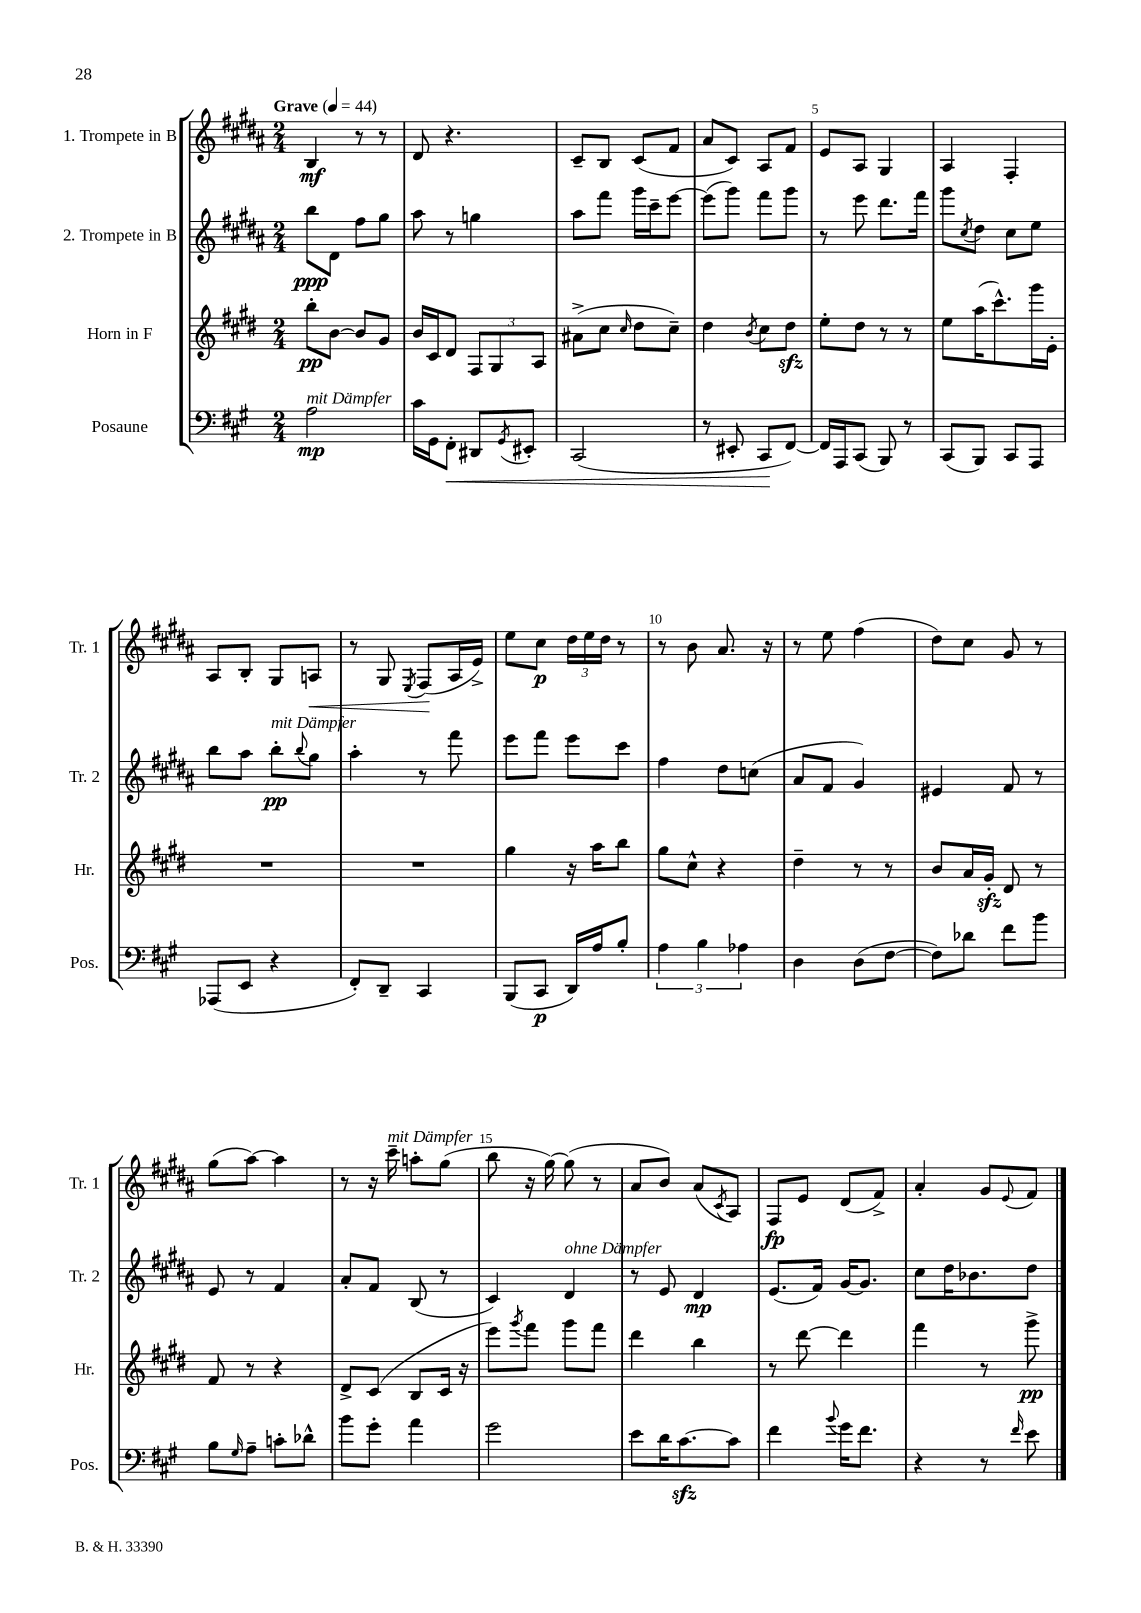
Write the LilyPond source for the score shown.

<<
\new StaffGroup <<
\new Staff = "s0" \with { instrumentName = "1. Trompete in B" shortInstrumentName = "Tr. 1" } {
    \clef treble \key b \major \numericTimeSignature \time 2/4 \tempo "Grave" 4 = 44
    b4\mf r8 r8 |
    dis'8 r4. |
    cis'8-- b8 cis'8( fis'8 |
    ais'8 cis'8) ais8 fis'8 |
    e'8 ais8 gis4 |
    ais4 fis4-. |
    ais8 b8-. gis8 a8\< |
    r8 gis8 \acciaccatura { e8 } fis8\!( ais16 e'16->) |
    e''8 cis''8\p \tuplet 3/2 { dis''16 e''16 dis''16 } r8 |
    r8 b'8 ais'8. r16 |
    r8 e''8 fis''4( |
    dis''8) cis''8 gis'8 r8 |
    gis''8( ais''8~) ais''4 |
    r8 r16 cis'''16--^\markup { \italic "mit Dämpfer" } a''8-. gis''8( |
    b''8 r16 gis''16~) gis''8( r8 |
    ais'8 b'8) ais'8( \acciaccatura { cis'8 } ais8) |
    fis8\fp e'8 dis'8( fis'8->) |
    ais'4-. gis'8 \appoggiatura { e'8 } fis'8 \bar "|." |
}
\new Staff = "s1" \with { instrumentName = "2. Trompete in B" shortInstrumentName = "Tr. 2" } {
    \clef treble \key b \major \numericTimeSignature \time 2/4
    b''8\ppp dis'8 fis''8 gis''8 |
    ais''8 r8 g''4 |
    ais''8 fis'''8 gis'''16 cis'''16-- e'''8~ |
    e'''8( gis'''8) fis'''8 gis'''8 |
    r8 e'''8 dis'''8. fis'''16 |
    gis'''8 \acciaccatura { cis''8 } dis''8 cis''8 e''8 |
    b''8 ais''8 b''8-.\pp^\markup { \italic "mit Dämpfer" } \appoggiatura { b''8 } gis''8 |
    ais''4-. r8 fis'''8 |
    e'''8 fis'''8 e'''8 cis'''8 |
    fis''4 dis''8 c''8( |
    ais'8 fis'8 gis'4) |
    eis'4 fis'8 r8 |
    e'8 r8 fis'4 |
    ais'8-. fis'8 b8( r8 |
    cis'4) dis'4^\markup { \italic "ohne Dämpfer" } |
    r8 e'8 dis'4\mp |
    e'8.( fis'16) gis'16~ gis'8. |
    cis''8 dis''16 bes'8. dis''8 \bar "|." |
}
\new Staff = "s2" \with { instrumentName = "Horn in F" shortInstrumentName = "Hr." } {
    \clef treble \key e \major \numericTimeSignature \time 2/4
    b''8-.\pp b'8~ b'8 gis'8 |
    b'16 cis'16 dis'8 \tuplet 3/2 { fis8 gis8 a8 } |
    ais'8->( cis''8 \grace { cis''16 } dis''8 cis''8--) |
    dis''4 \acciaccatura { b'8 } cis''8 dis''8\sfz |
    e''8-. dis''8 r8 r8 |
    e''8 a''16( cis'''8.-^) gis'''16 e'16-. |
    R2 |
    R2 |
    gis''4 r16 a''16 b''8 |
    gis''8 cis''8-^ r4 |
    dis''4-- r8 r8 |
    b'8 a'16 gis'16-.\sfz dis'8 r8 |
    fis'8 r8 r4 |
    dis'8-> cis'8( b8 cis'16 r16 |
    e'''8) \acciaccatura { gis'''8 } fis'''8 gis'''8 fis'''8 |
    dis'''4 b''4 |
    r8 dis'''8~ dis'''4 |
    fis'''4 r8 gis'''8->\pp \bar "|." |
}
\new Staff = "s3" \with { instrumentName = "Posaune" shortInstrumentName = "Pos." } {
    \clef bass \key a \major \numericTimeSignature \time 2/4
    a2\mp^\markup { \italic "mit Dämpfer" } |
    cis'16 gis,16 fis,8-.\< dis,8 \acciaccatura { gis,8 } eis,8-. |
    cis,2( |
    r8 eis,8-. cis,8\! fis,8~) |
    fis,16 a,,16 cis,8( b,,8) r8 |
    cis,8( b,,8) cis,8 a,,8 |
    aes,,8( e,8 r4 |
    fis,8-.) d,8-- cis,4 |
    b,,8( cis,8\p d,16) a16 b8-. |
    \tuplet 3/2 { a4 b4 aes4 } |
    d4 d8( fis8~ |
    fis8) des'8 fis'8 b'8 |
    b8 \grace { gis16 } a8-- c'8-. des'8-^ |
    b'8 gis'8-. a'4 |
    gis'2 |
    e'8 d'16 cis'8.~\sfz cis'8 |
    fis'4 \appoggiatura { b'8 } gis'16 fis'8. |
    r4 r8 \grace { fis'16 } e'8 \bar "|." |
}
>>
>>
\layout { \context { \Score \override BarNumber.break-visibility = ##(#f #t #t) barNumberVisibility = #(every-nth-bar-number-visible 5) } }
